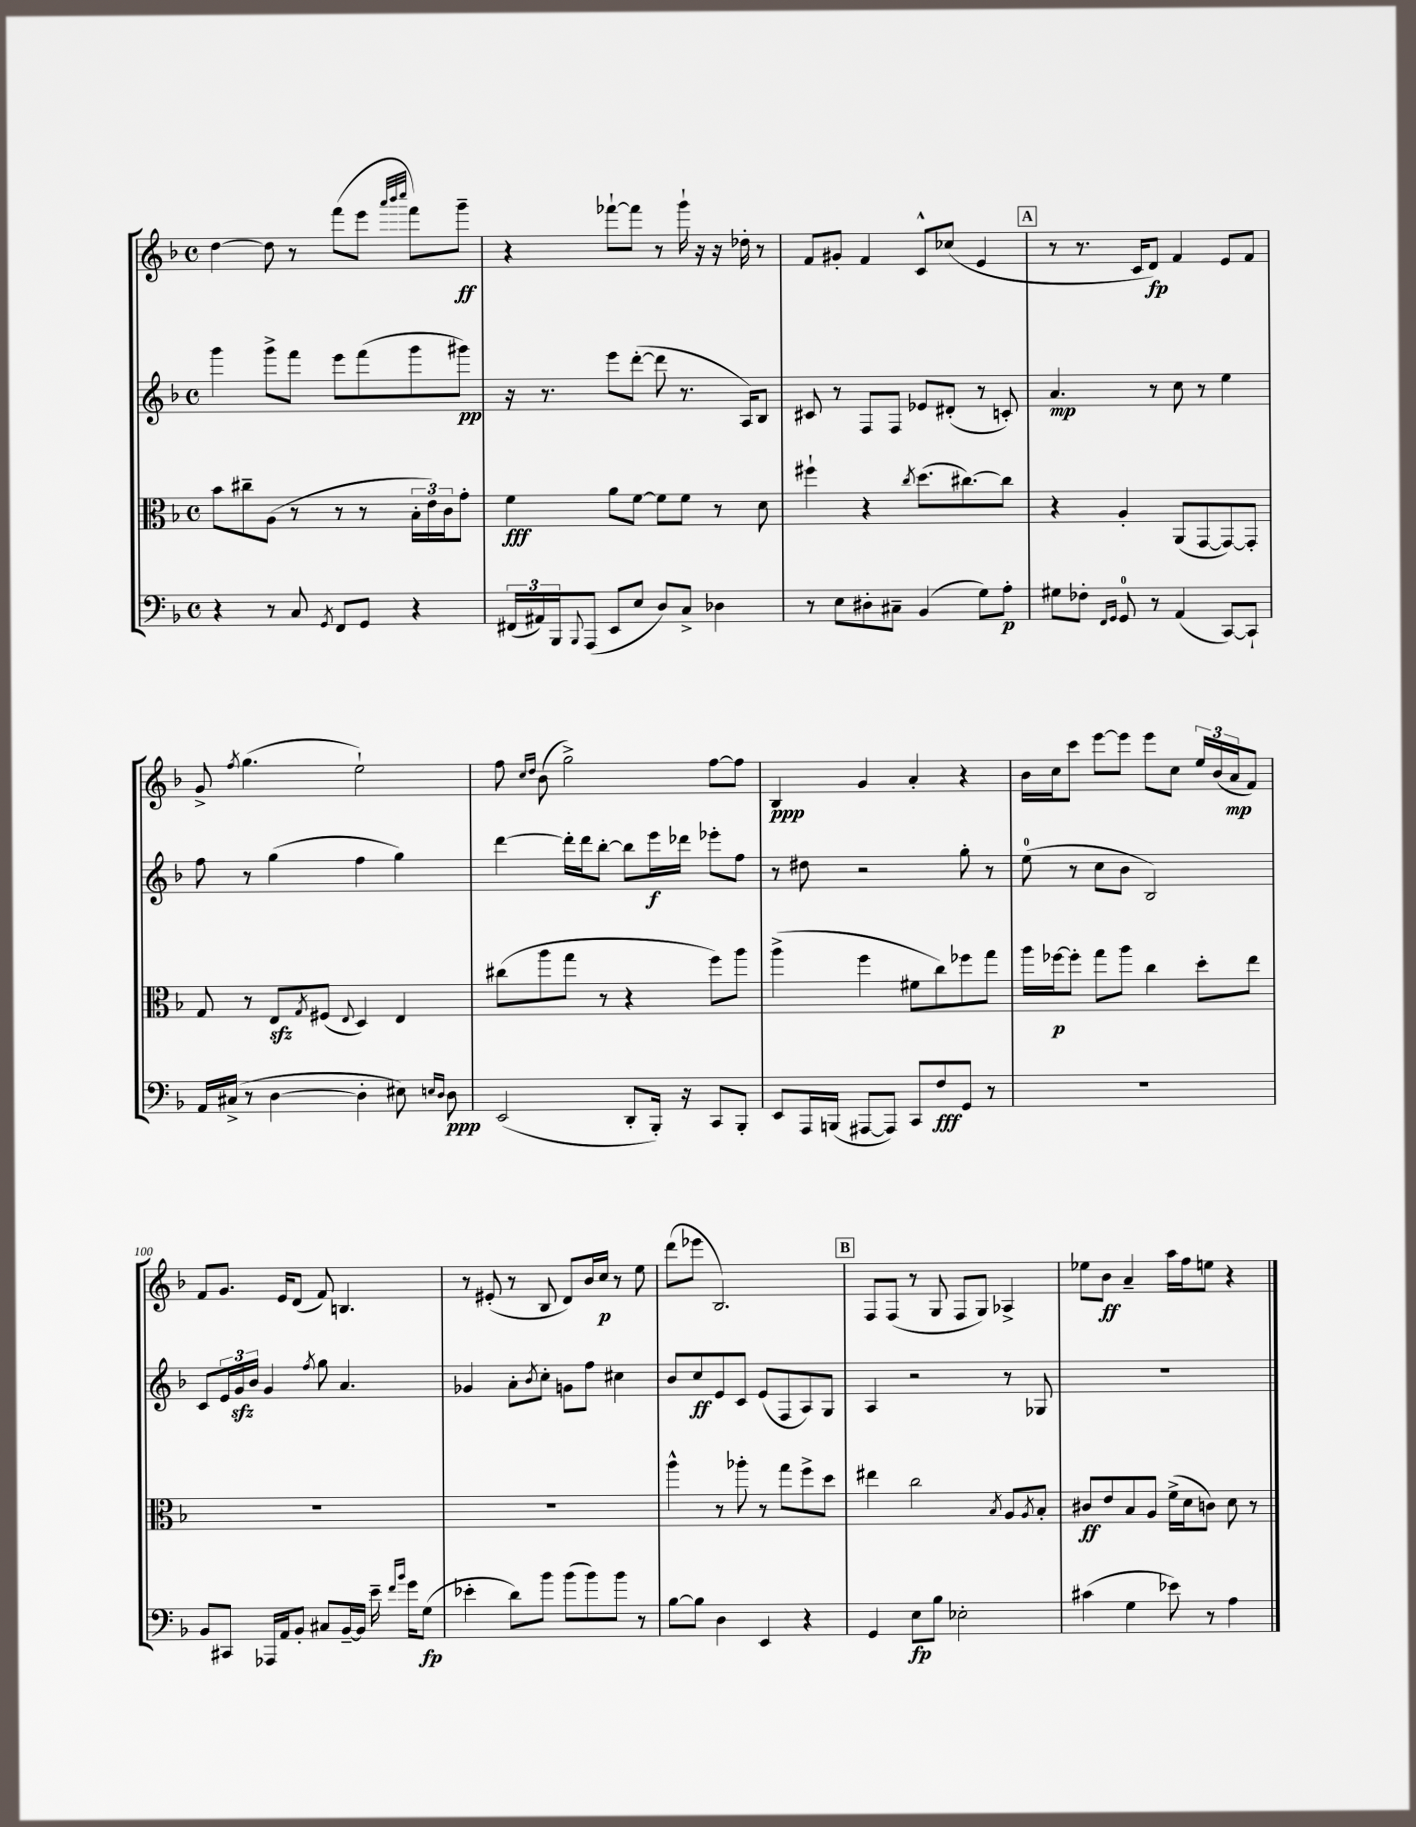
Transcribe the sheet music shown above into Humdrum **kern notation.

**kern	**kern	**kern	**kern
*staff4	*staff3	*staff2	*staff1
*clefF4	*clefC3	*clefG2	*clefG2
*k[b-]	*k[b-]	*k[b-]	*k[b-]
*M4/4	*M4/4	*M4/4	*M4/4
*met(c)	*met(c)	*met(c)	*met(c)
4r	8b-\L	4ggg\	[4dd\
.	8cc#~\	.	.
8r	(8A\J	8ggg^\L	8dd\]
8C/	8r	8fff\J	8r
8qGG/	.	.	.
8FF/L	8r	8eee\L	(8fff\L
8GG/J	8r	(8fff\	8eee\J
.	.	.	32qqaaa/LLL
.	.	.	32qqbbb-/
.	.	.	32qqcccc/JJJ
4r	24B-'\LL	8ggg\	8fff\L)
.	24e\)	.	.
.	24c\J	.	.
.	8g'\J	8ggg#\J)	8ggg~\J
=	=	=	=
(24FF#/LL	4f\	16r	4r
24AA#/)	.	.	.
.	.	8.r	.
24BBB-/J	.	.	.
8qqBBB-/	.	.	.
(8AAA/J	.	.	.
8EE/L	8a\L	8eee\L	[8fff-`\L
8E/J	[8f\J	([8ddd'\J	8fff-\]J
8D/L)	8f\]L	8ddd\]	8r
8C^/J	8f\J	8.r	16ggg`\
.	.	.	16r
4D-\	8r	.	16r
.	.	16A/LK)	16dd-'\
.	8d\	8B-/J	8r
=	=	=	=
8r	4ff#`\	8c#/	8f/L
8E\L	.	8r	8g#'/J
8D#'\	4r	8F/L	4f/
8C#~\J	.	8F/J	.
.	8qcc/	.	.
(4BB-/	(8.dd\L	8e-/L	8c^^/L
.	.	(8d#'/J	(8cc-/J
.	[8.cc#\)	.	.
8G\L)	.	8r	4e/
8A'\J	8cc#\]J	8c'/)	.
=	=	=	=
8G#\L	4r	4.a/	8r
8F-'\J	.	.	8.r
16qqFF/LL	.	.	.
16qqGG/JJ	.	.	.
8GG/	4A'/	.	.
.	.	.	16c/LK
8r	.	8r	8d/J)
(4AA/	(8AA/L	8cc\	4f/
.	[8GG/	8r	.
[8CC/L)	8GG/_)	4ee\	8e/L
8CC`/]J	8GG'/]J	.	8f/J
=	=	=	=
16AA/LL	8G/	8ff\	8g^/
(16C#^/JJ	.	.	.
.	.	.	8qff/
8r	8r	8r	(4.gg\
[4D\	8E/L	(4gg\	.
.	8qG/	.	.
.	(8F#/J	.	.
.	8qqE/	.	.
4D'\]	4D/)	4ff\	2ee`\)
8E#\)	4E/	4gg\)	.
16qqE/LL	.	.	.
16qqD/JJ	.	.	.
8D\	.	.	.
=	=	=	=
(2EE/	(8cc#\L	[4ddd\	8ff\
.	.	.	16qqcc/LL
.	.	.	16qqdd/JJ
.	8aa\	.	(8b-\
.	8gg\J	16ddd'\]LL	2gg^\)
.	.	16ddd\J	.
.	8r	[8bb-'\J	.
8DD'/L	4r	8bb-\]L	.
16BBB-'/Jk)	.	16eee\L	.
16r	.	16ddd-\JJ	.
8CC/L	8ff\L)	8eee-'\L	[8ff\L
8BBB-'/J	8aa\J	8ff\J	8ff\]J
=	=	=	=
8EE/L	(4aa^\	8r	4B-/
16AAA/L	.	8dd#\	.
(16BBB/JJ	.	.	.
[8AAA#/L	4ff\	2r	4g/
8AAA#/]J)	.	.	.
8CC/L	8f#\L	.	4a'/
8F/	8cc\)	.	.
8GG/J	8ff-\	8gg'\	4r
8r	8gg\J	8r	.
=	=	=	=
1r	16aa\LL	(8ee\	16b-\LL
.	[16ff-\J	.	16cc\J
.	8ff-'\]J	8r	8ccc\J
.	8gg\L	8cc\L	[8eee\L
.	8aa\J	8b-\J	8eee\]J
.	4cc\	2B-/)	8eee\L
.	.	.	8cc\J
.	8dd'\L	.	24ee/LL
.	.	.	(24b-/
.	.	.	24a/J
.	8ee\J	.	8f/J)
=	=	=	=
8BB-/L	1r	8c/L	8f/L
8CC#/J	.	24e/L	8.g/J
.	.	24g/	.
.	.	24b-/JJ	.
16AAA-/LL	.	4g/	.
16AA/J	.	.	16e/LK
8BB-'/J	.	.	(8d/J
.	.	8qff/	.
8C#/L	.	8gg\	8f/)
[16BB-~/L	.	4.a/	4.B/
16BB-/]JJ	.	.	.
16e~\	.	.	.
16qqf/LL	.	.	.
16qqb-/JJ	.	.	.
16g\LK	.	.	.
(8G\J	.	.	.
=	=	=	=
4e-'\	1r	4g-/	8r
.	.	.	(8e#'/
8d\L)	.	8a'\L	8r
.	.	8qb-/	.
8b-\J	.	8cc'\J	8B-/
(8b-\L	.	8g\L	8d/L)
8b-\)	.	8ff\J	16b-/L
.	.	.	16cc/JJ
8b-\J	.	4cc#\	8r
8r	.	.	8ee\
=	=	=	=
[8B-\L	4aa^^\	8b-/L	(8ddd\L
8B-\]J	.	8cc/	8eee-\J
4D\	8r	8e/	2.B-/)
.	8aa-'\	8c/J	.
4EE/	8r	(8e/L	.
.	8gg\L	8F/	.
4r	8ff^\	8A/)	.
.	8dd\J	8G/J	.
=	=	=	=
4GG/	4ee#\	4A/	8F/L
.	.	.	(8F/J
8E\L	2cc\	2r	8r
8B-\J	.	.	8G/
2E-'\	.	.	8F/L
.	.	.	8G/J)
.	8qB-/	.	.
.	8A/L	8r	4A-^/
.	8qA/	.	.
.	8B-'/J	8G-/	.
=	=	=	=
(4c#\	8c#/L	1r	8ee-\L
.	8e/	.	8b-\J
4G\	8B-/	.	4a~/
.	8A/J	.	.
8e-\)	(16f^\LL	.	16aa\LL
.	16d\J	.	16ff\J
8r	8c\J)	.	8ee\J
4A\	8d\	.	4r
.	8r	.	.
==	==	==	==
*-	*-	*-	*-
